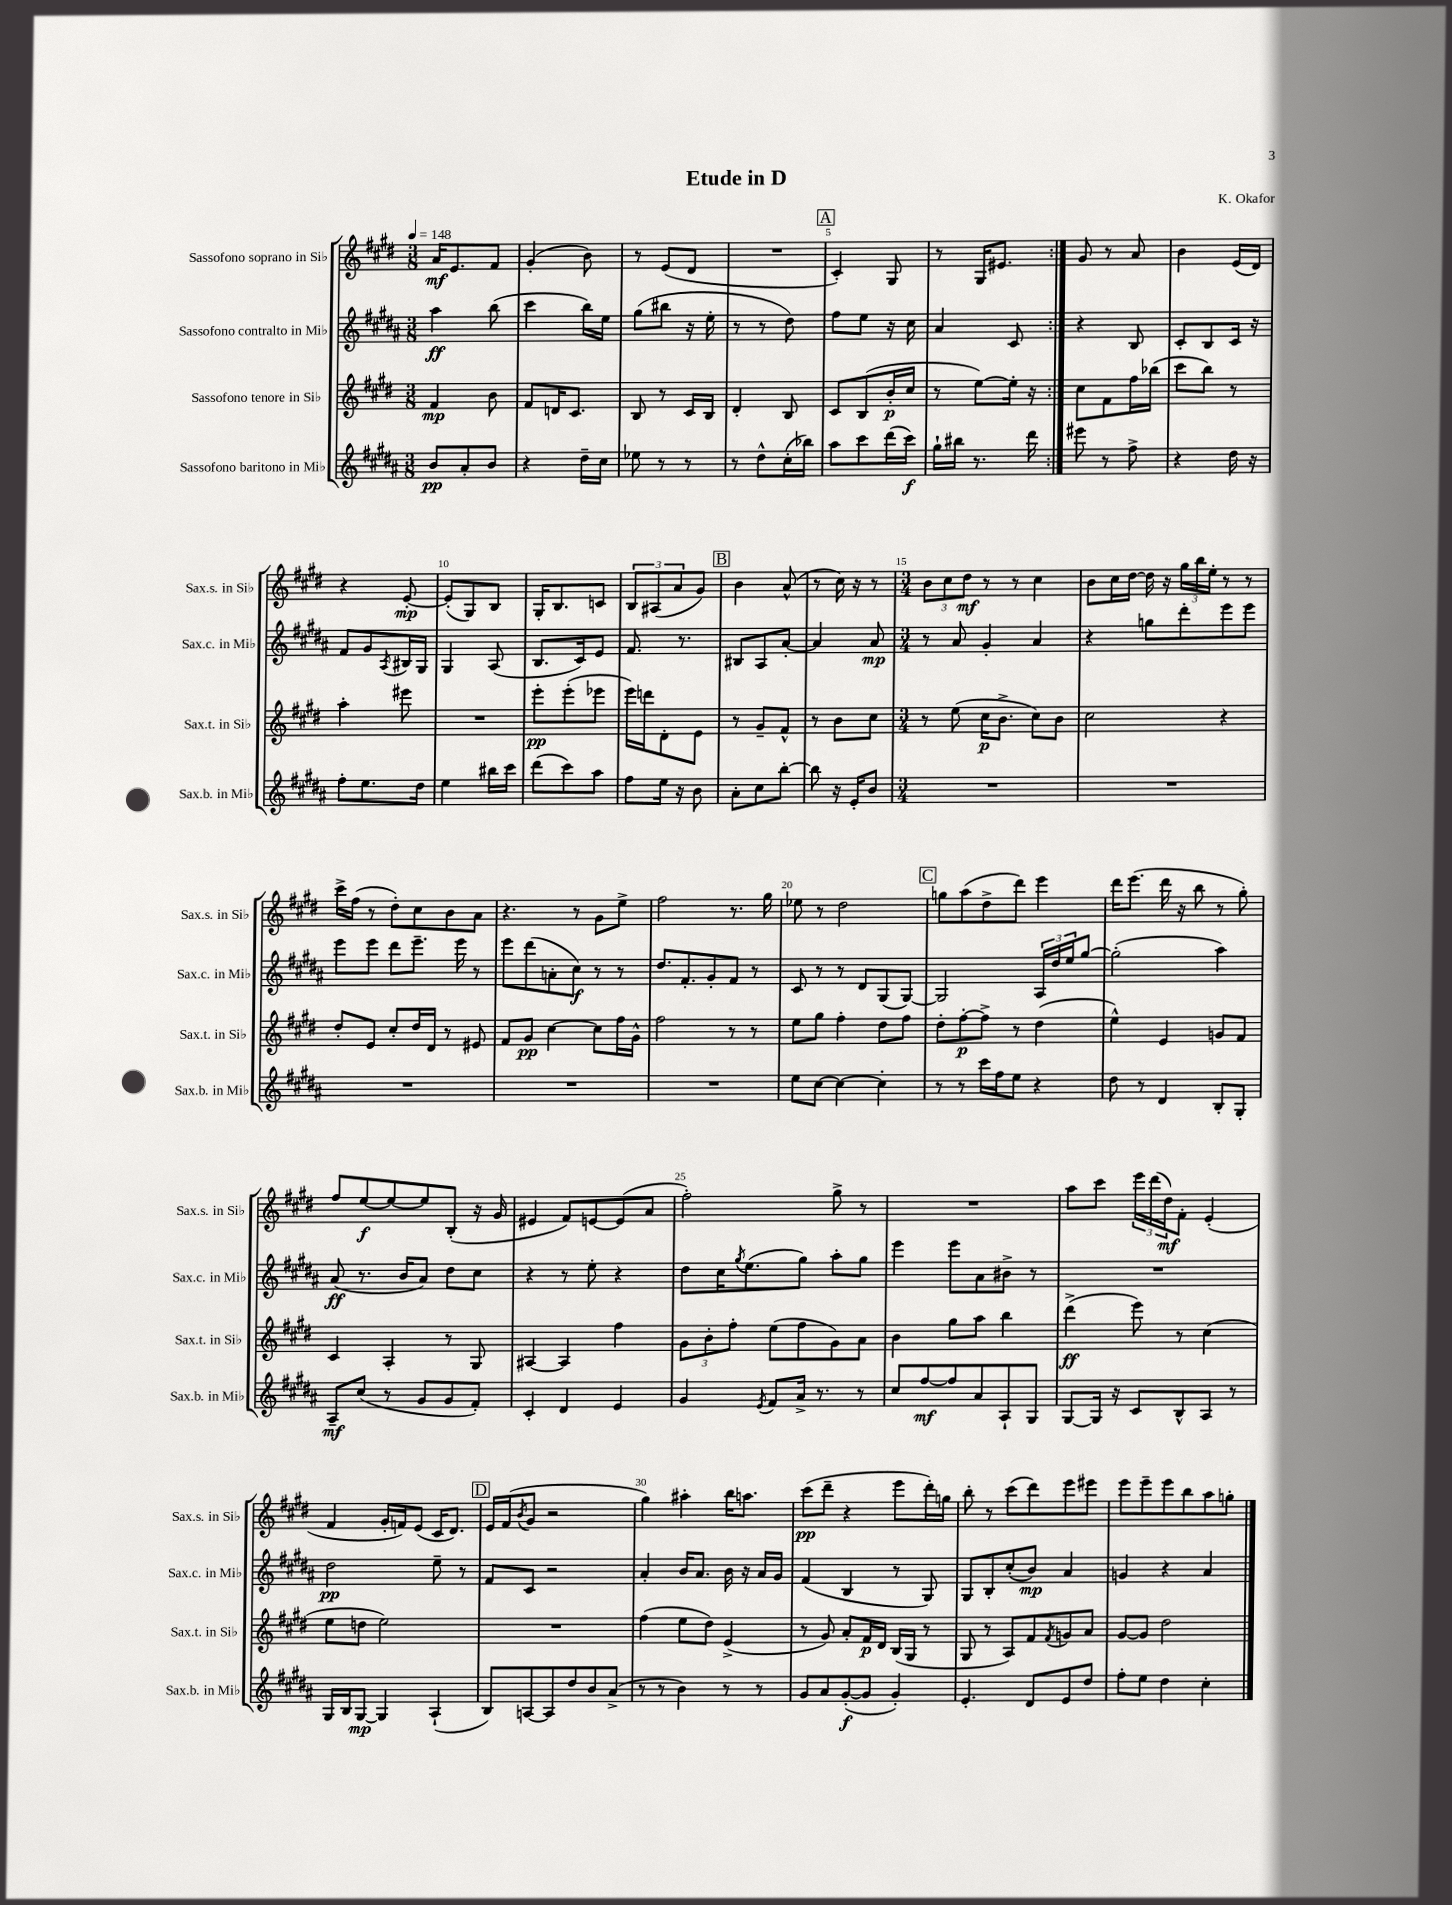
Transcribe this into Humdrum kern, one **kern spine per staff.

**kern	**kern	**kern	**kern
*staff4	*staff3	*staff2	*staff1
*clefG2	*clefG2	*clefG2	*clefG2
*k[f#c#g#d#a#]	*k[f#c#g#d#]	*k[f#c#g#d#a#]	*k[f#c#g#d#]
*M3/8	*M3/8	*M3/8	*M3/8
*MM148	*MM148	*MM148	*MM148
8b	4f#	4aa#	16a
.	.	.	8.e
8a#'	.	.	.
8b	8b	(8bb	8f#
=	=	=	=
4r	8f#	4ccc#	(4g#'
.	16d	.	.
.	8.c#	.	.
16dd#~	.	16bb)	8b)
16cc#	.	16ee	.
=	=	=	=
8ee-	8B	(8gg#	8r
8r	8r	8bb#	(8e
8r	16c#	16r	8d#
.	16B	16ee'	.
=	=	=	=
8r	4d#'	8r	4.r
8dd#^^	.	8r	.
(16cc#'	8B	8dd#)	.
16bb-)	.	.	.
=	=	=	=
8aa#	8c#	8ff#	4c#')
8ccc#	(8B	8ee	.
(16ddd#	16b'	16r	8G#
16ccc#)	16cc#	16cc#	.
=	=	=	=
16gg#`	8r	4a#	8r
16bb#	.	.	.
8.r	[8ee)	.	16G#
.	.	.	8.e#
.	16ee']	8c#	.
16ddd#	16r	.	.
=:|!	=:|!	=:|!	=:|!
8eee#	8cc#	4r	8g#
8r	8f#	.	8r
8ff#^	16ff#	8B	8a
.	(16bb-	.	.
=	=	=	=
4r	8ccc#	8c#'	4b
.	8bb)	8B	.
16dd#	8r	16c#	(16e
16r	.	16r	16d#)
=	=	=	=
8ff#'	4aa'	8f#	4r
8.ee	.	8g#	.
.	.	8qA#	.
.	8eee#	16B#	[8e'
16dd#	.	16G#	.
=	=	=	=
4ee	4.r	4G#	(8e']
.	.	.	8G#)
16bb#	.	(8A#	8B
16ccc#	.	.	.
=	=	=	=
(8ddd#	8eee'	8.B	16G#'
.	.	.	8.B
8ccc#)	(8eee'	.	.
.	.	16c#)	.
8aa#	8eee-	8e	8c
=	=	=	=
8ff#	16eee)	8.f#	12B
.	16ddd	.	.
.	.	.	(12A#
16ee	8d#'	.	.
.	.	.	12a
16r	.	8.r	.
8b	8e	.	8g#)
=	=	=	=
8a#'	8r	8B#	4b
8cc#	8g#~	8A#	.
[8bb'	8f#^^	[8a#'	(8a^^
=	=	=	=
8bb]	8r	4a#]	8r
16r	8b	.	16cc#)
16e'	.	.	16r
8b	8cc#	8a#	8r
=	=	=	=
*M3/4	*M3/4	*M3/4	*M3/4
2.r	8r	8r	12b
.	.	.	12cc#
.	(8ee	8a#	.
.	.	.	12dd#
.	16cc#	4g#'	8r
.	8.b^	.	.
.	.	.	8r
.	8cc#)	4a#	4cc#
.	8b	.	.
=	=	=	=
2.r	2cc#	4r	8b
.	.	.	16cc#
.	.	.	[16dd#
.	.	8gg	16dd#]
.	.	.	16r
.	.	8ddd#'	24gg#
.	.	.	24bb
.	.	.	24ee'
.	4r	8eee	8r
.	.	8eee	8r
=	=	=	=
2.r	8dd#'	8eee	16ccc#^
.	.	.	(16ff#
.	8e	8eee	8r
.	8cc#'	8ddd#	8dd#')
.	16dd#	8.eee~	8cc#
.	16d#	.	.
.	8r	.	8b
.	.	16eee	.
.	8e#	8r	8a
=	=	=	=
2.r	8f#	8eee	4.r
.	8g#	(8ddd#	.
.	[4cc#	8a'	.
.	.	8cc#)	8r
.	8cc#]	8r	8g#
.	16ff#	8r	8ee^
.	16g#^^	.	.
=	=	=	=
2.r	2ff#	8.dd#	2ff#
.	.	8.f#'	.
.	.	8g#'	.
.	8r	8f#	8.r
.	8r	8r	.
.	.	.	16gg#
=	=	=	=
8ee	8ee	8c#	8ee-
[8cc#	8gg#	8r	8r
4cc#_	4ff#'	8r	2dd#
.	.	8d#	.
4cc#']	8dd#	(8G#	.
.	8ff#	[8G#)	.
=	=	=	=
8r	8dd#'	2G#]	8gg
8r	[8ff#'	.	(8aa
16ccc#	8ff#^]	.	8dd#^
16ff#	.	.	.
8ee	8r	.	8ddd#)
4r	(4dd#	24A#	4eee
.	.	24dd#	.
.	.	24ee	.
.	.	[8gg#	.
=	=	=	=
8dd#	4ee^^)	(2gg#']	16ddd#
.	.	.	(8.eee
8r	.	.	.
4d#	4e	.	16ddd#
.	.	.	16r
.	.	.	8bb
8B'	8g	4aa#)	8r
8G#'	8f#	.	8gg#')
=	=	=	=
8A#~	4c#	(8a#	8ff#
(8cc#	.	8.r	[8ee
8r	4A'	.	8ee_
.	.	16b	.
8g#	.	8a#)	8ee]
8g#	8r	8dd#	(8B'
8f#')	8G#	8cc#	16r
.	.	.	16g#
=	=	=	=
4c#'	[4A#	4r	4e#
4d#	4A#]	8r	8f#)
.	.	8ee'	[8e
4e	4ff#	4r	(8e]
.	.	.	8a
=	=	=	=
4g#	12g#	8dd#	2ff#')
.	12b'	.	.
.	.	16cc#	.
.	12ff#'	.	.
.	.	8qgg#	.
.	.	(8.ee	.
8qe	.	.	.
8f#	(8ee	.	.
16a#^	8ff#	8gg#)	.
8.r	.	.	.
.	8g#)	8aa#'	8gg#^
8r	8a	8gg#	8r
=	=	=	=
8cc#	4b	4eee	2.r
[8ff#	.	.	.
8ff#]	8gg#	8eee	.
8a#	8aa	8a#	.
8A#`	4bb	8b#^	.
8G#	.	8r	.
=	=	=	=
[8G#	(4ddd#^	2.r	8aa
16G#]	.	.	8ccc#
16r	.	.	.
8c#	8eee)	.	24eee
.	.	.	(24ddd#
.	.	.	24dd#)
8B^^	8r	.	8f#'
8A#	(4cc#	.	(4e'
8r	.	.	.
=	=	=	=
16G#	8ee	2dd#	4f#
16B	.	.	.
[8G#	8dd	.	.
4G#]	2ee)	.	16g#'
.	.	.	16f)
.	.	.	(8e
(4A#`	.	8ee~	16c#
.	.	.	8.d#)
.	.	8r	.
=	=	=	=
8B)	2.r	8f#	16e
.	.	.	(16f#
.	.	.	8qb
[8A	.	8c#	8g#
8A]	.	2r	2r
8dd#	.	.	.
8b	.	.	.
(8a#^	.	.	.
=	=	=	=
8r	(4ff#	4a#'	4gg#)
8r	.	.	.
4b)	8ee	16b	4aa#'
.	.	8.a#	.
.	8dd#)	.	.
8r	(4e^	16b	16bb
.	.	16r	8.aa
8r	.	16a#	.
.	.	16g#	.
=	=	=	=
8g#	8r	(4f#	(8ccc#
8a#	8g#)	.	8ddd#~
([8g#'	8a'	4B	4r
8g#]	16f#	.	.
.	16d#	.	.
4g#')	(16B	8r	8eee
.	16G#	.	.
.	8r	8G#)	16ddd#')
.	.	.	16gg
=	=	=	=
4.e'	8G#	8G#	8bb'
.	8r	8B'	8r
.	8A)	(8cc#'	(8ccc#
8d#	8f#	8b)	8ddd#)
.	8qf#	.	.
8e	8g	4a#	8eee
8dd#	8a	.	8eee#
=	=	=	=
8ff#'	[8g#	4g	8eee
8ee	8g#]	.	8eee~
4dd#	2dd#	4r	8eee
.	.	.	8bb
4cc#'	.	4a#	8aa
.	.	.	8gg'
==	==	==	==
*-	*-	*-	*-
